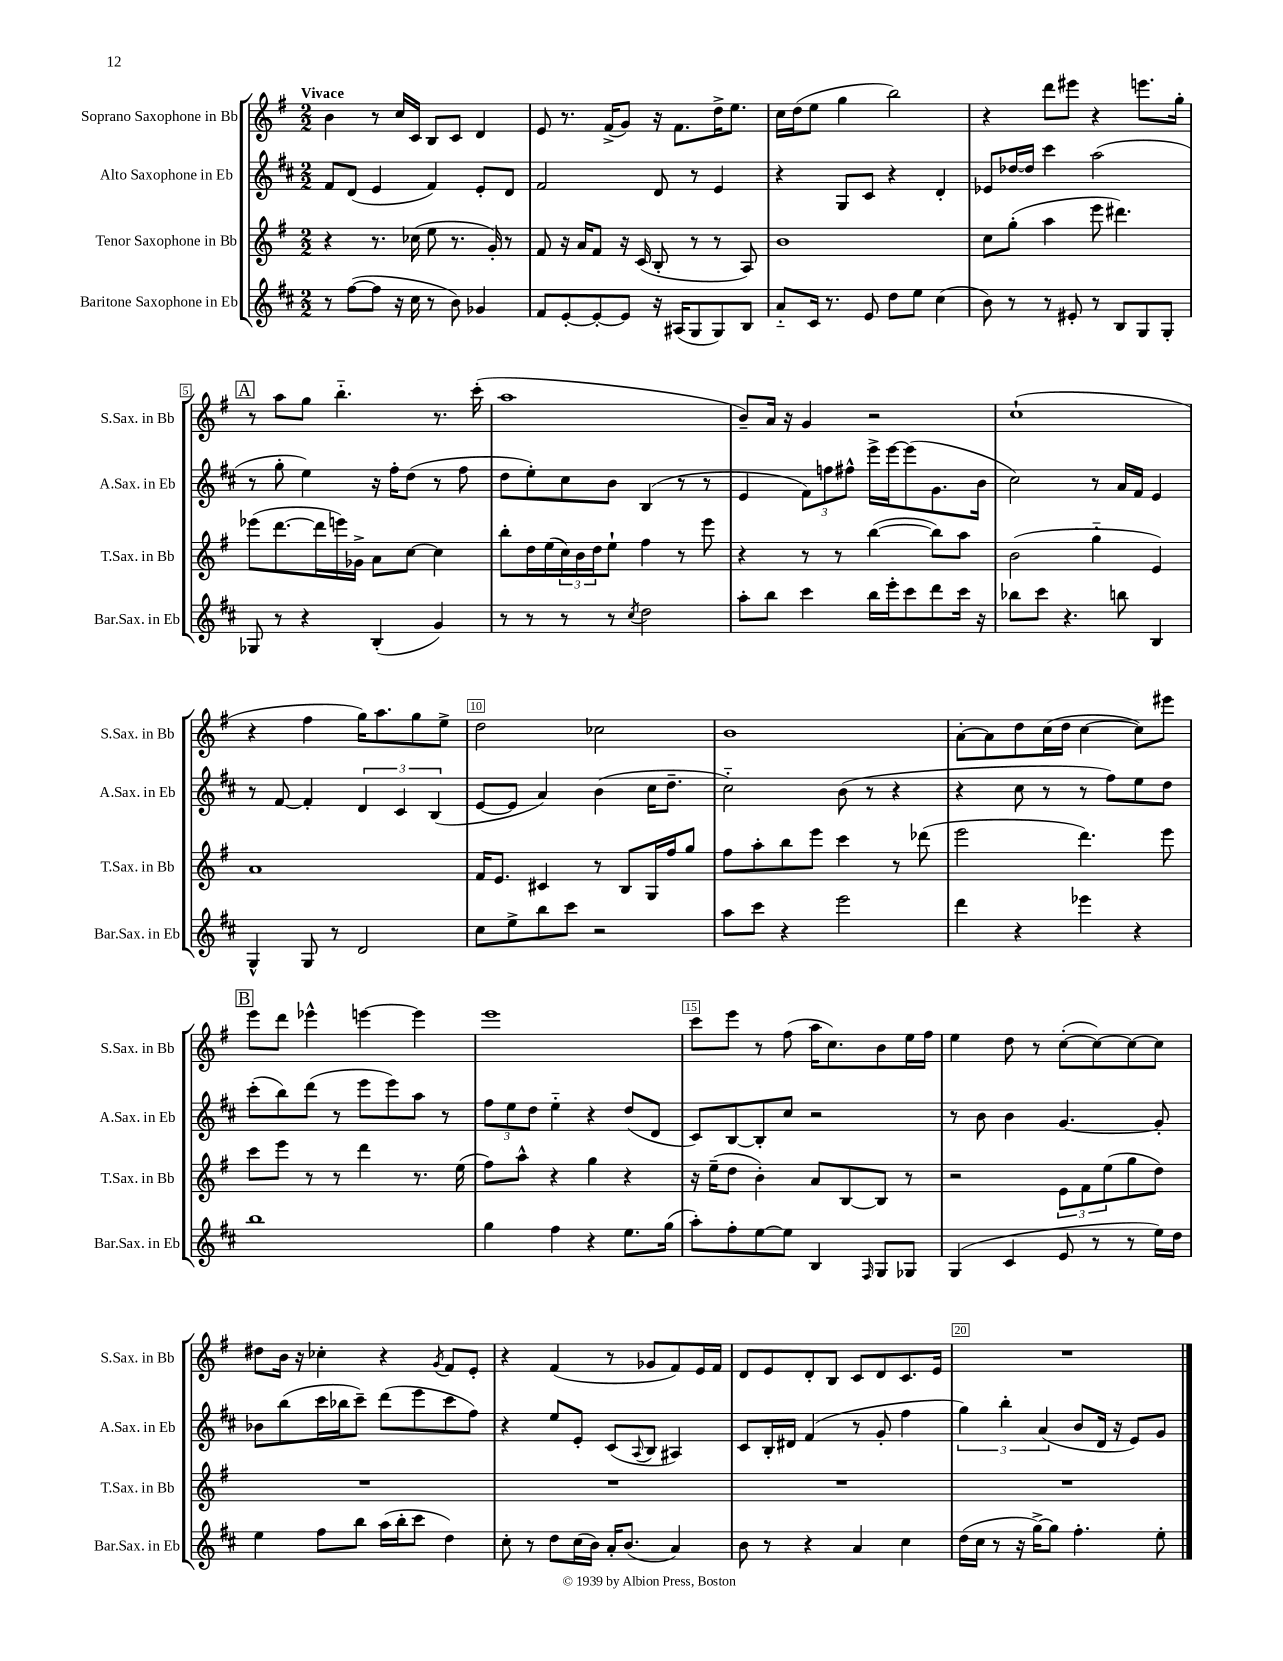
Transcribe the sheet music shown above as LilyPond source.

<<
\new StaffGroup <<
\new Staff = "s0" \with { instrumentName = "Soprano Saxophone in Bb" shortInstrumentName = "S.Sax. in Bb" } {
    \clef treble \key g \major \numericTimeSignature \time 2/2 \tempo "Vivace"
    b'4 r8 c''16 c'16 b8 c'8 d'4 |
    e'8 r8. fis'16->( g'8) r16 fis'8. d''16-> e''8. |
    c''16 d''16( e''8 g''4 b''2) |
    r4 d'''8 eis'''8 r4 e'''8. g''16-. |
    \mark \markup { \box "A" } r8 a''8 g''8 b''4.-_ r8. c'''16-.( |
    a''1 |
    b'8--) a'16 r16 g'4 r2 |
    c''1-!( |
    r4 fis''4 g''16) a''8. g''8 e''8-> |
    d''2 ces''2 |
    b'1 |
    a'8~-. a'8 d''8 c''16( d''16 c''4~ c''8) eis'''8 |
    \mark \markup { \box "B" } e'''8 d'''8 ees'''4-^ e'''4~ e'''4 |
    e'''1 |
    c'''8 e'''8 r8 fis''8( a''16 c''8.) b'8 e''16 fis''16 |
    e''4 d''8 r8 c''8~-.( c''8~) c''8~ c''8 |
    dis''8 b'16 r16 ces''4-. r4 \acciaccatura { g'8 } fis'8 e'8-. |
    r4 fis'4( r8 ges'8 fis'8) e'16 fis'16 |
    d'8 e'8 d'8-. b8 c'8 d'8 c'8. e'16 |
    R1 \bar "|." |
}
\new Staff = "s1" \with { instrumentName = "Alto Saxophone in Eb" shortInstrumentName = "A.Sax. in Eb" } {
    \clef treble \key d \major \numericTimeSignature \time 2/2
    fis'8 d'8( e'4 fis'4) e'8-. d'8 |
    fis'2 d'8 r8 e'4 |
    r4 g8 cis'8 r4 d'4-. |
    ees'8 des''16~ des''16 cis'''4 a''2( |
    \mark \markup { \box "A" } r8 g''8-. e''4) r16 fis''16-. d''8( r8 fis''8 |
    d''8 e''8-.) cis''8 b'8 b4( r8 r8 |
    e'4 \tuplet 3/2 { fis'8) f''8 fis''8-^ } e'''16-> e'''16~ e'''8( g'8. b'16 |
    cis''2) r8 a'16 fis'16 e'4 |
    r8 fis'8~ fis'4-. \tuplet 3/2 { d'4 cis'4 b4( } |
    e'8~ e'8 a'4) b'4( cis''16 d''8.-- |
    cis''2-_) b'8( r8 r4 |
    r4 cis''8 r8 r8 fis''8) e''8 d''8 |
    \mark \markup { \box "B" } cis'''8-.( b''8) d'''8( r8 e'''8 e'''8) a''8 r8 |
    \tuplet 3/2 { fis''8 e''8 d''8 } e''4-_ r4 d''8( d'8 |
    cis'8) b8~ b8-. cis''8 r2 |
    r8 b'8 b'4 g'4.~ g'8-. |
    bes'8 b''8( cis'''16 bes''16 cis'''8--) d'''8( e'''8 cis'''8 fis''8) |
    r4 e''8 e'8-. cis'8( \appoggiatura { a8 } b8 ais4) |
    cis'8 b16-. dis'16 fis'4( r8 g'8-. fis''4 |
    \tuplet 3/2 { g''4) b''4-. a'4( } b'8 d'16 r16 e'8) g'8 \bar "|." |
}
\new Staff = "s2" \with { instrumentName = "Tenor Saxophone in Bb" shortInstrumentName = "T.Sax. in Bb" } {
    \clef treble \key g \major \numericTimeSignature \time 2/2
    r4 r8. ces''16( e''8 r8. g'16-.) r8 |
    fis'8 r16 a'16 fis'8 r16 c'16( b8-. r8 r8 a8) |
    b'1 |
    c''8 g''8-.( a''4 e'''8 dis'''4.) |
    \mark \markup { \box "A" } ees'''8( d'''8.~ d'''16 e'''16) ges'16-> a'8 c''8~ c''4 |
    b''8-. d''16 e''16( \tuplet 3/2 { c''16) b'16 d''16 } e''8-! fis''4 r8 e'''8 |
    r4 r8 r8 b''4~( b''8) a''8 |
    b'2( g''4-_ e'4) |
    a'1 |
    fis'16 e'8. cis'4 r8 b8 g16 fis''16 g''8 |
    fis''8 a''8-. b''8 e'''8 c'''4 r8 des'''8( |
    e'''2 d'''4.) e'''8 |
    \mark \markup { \box "B" } c'''8 e'''8 r8 r8 d'''4 r8. e''16( |
    fis''8) a''8-^ r4 g''4 r4 |
    r16 e''16--( d''8 b'4-.) a'8 b8~ b8 r8 |
    r2 \tuplet 3/2 { e'8 fis'8 e''8( } g''8 d''8) |
    R1 |
    R1 |
    R1 |
    R1 \bar "|." |
}
\new Staff = "s3" \with { instrumentName = "Baritone Saxophone in Eb" shortInstrumentName = "Bar.Sax. in Eb" } {
    \clef treble \key d \major \numericTimeSignature \time 2/2
    r8 fis''8~( fis''8 r16 cis''16 r8 b'8) ges'4 |
    fis'8 e'8~-. e'8~-. e'8 r16 ais16( g8 g8) b8 |
    a'8-_ cis'16 r8. e'8 d''8 e''8 cis''4( |
    b'8) r8 r8 eis'8-. r8 b8 g8 g8-. |
    \mark \markup { \box "A" } ges8 r8 r4 b4-.( g'4) |
    r8 r8 r8 r8 \acciaccatura { cis''8 } d''2 |
    a''8-. b''8 cis'''4 b''16 e'''16-. cis'''8 d'''8 cis'''16 r16 |
    bes''8 cis'''8 r4. b''8 b4 |
    g4-^ g8 r8 d'2 |
    cis''8 e''8-> b''8 cis'''8 r2 |
    a''8 cis'''8 r4 e'''2 |
    d'''4 r4 ees'''4 r4 |
    \mark \markup { \box "B" } b''1 |
    g''4 fis''4 r4 e''8. g''16( |
    a''8-.) fis''8-. e''8~ e''8 b4 \grace { fis16 } g8 ges8 |
    g4( cis'4 e'8 r8 r8 e''16) d''16 |
    e''4 fis''8 b''8 a''16( b''16-. cis'''8 d''4) |
    cis''8-. r8 d''8 cis''16( b'16) a'16-. b'8.( a'4) |
    b'8 r8 r4 a'4 cis''4 |
    d''16( cis''16 r8 r16 g''16~->) g''8 fis''4.-. e''8-. \bar "|." |
}
>>
>>
\layout { \context { \Score \override BarNumber.break-visibility = ##(#f #t #t) barNumberVisibility = #(every-nth-bar-number-visible 5) \override BarNumber.stencil = #(make-stencil-boxer 0.1 0.3 ly:text-interface::print) } }
